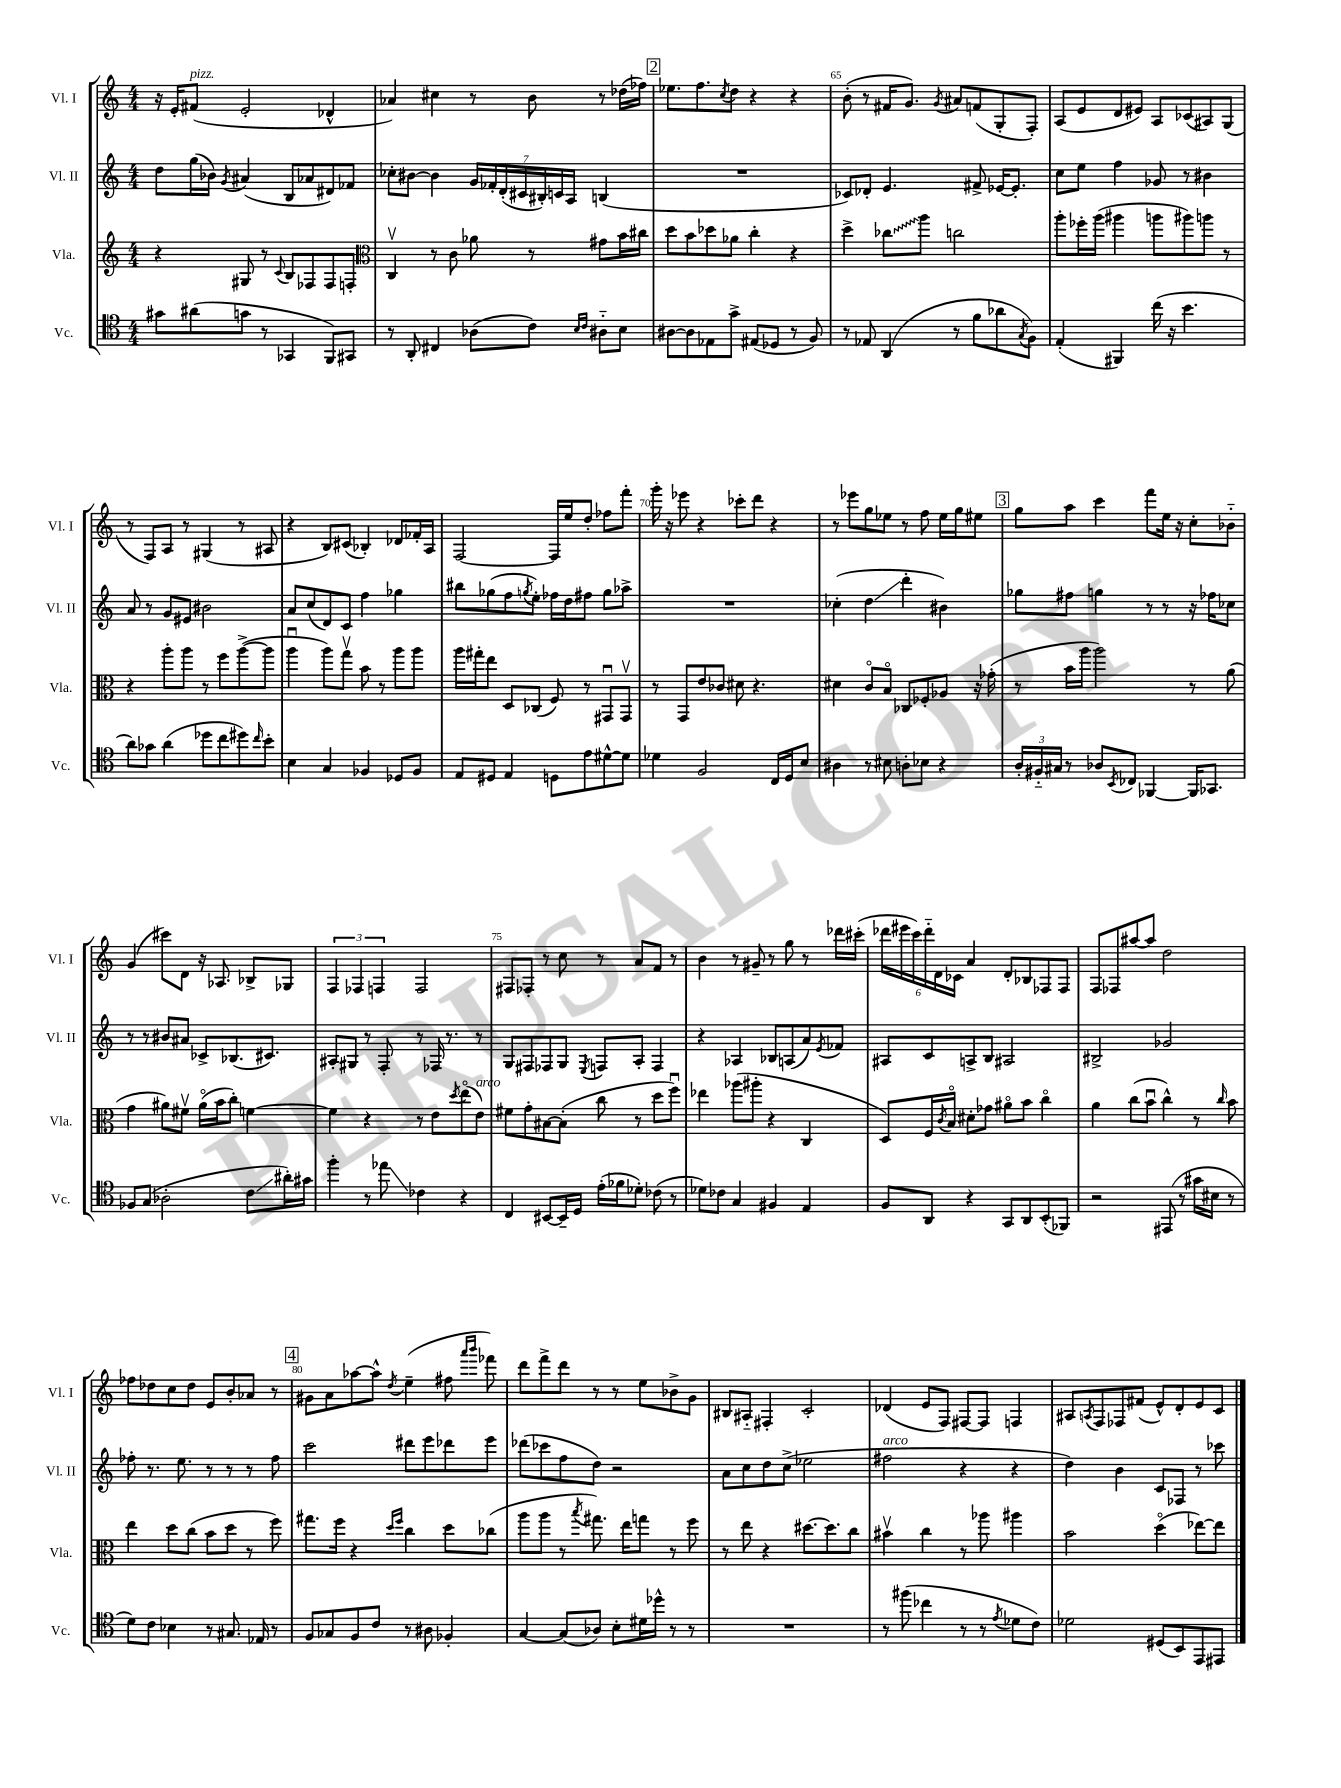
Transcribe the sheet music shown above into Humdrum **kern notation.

**kern	**kern	**kern	**kern
*staff4	*staff3	*staff2	*staff1
*clefC4	*clefG2	*clefG2	*clefG2
*k[]	*k[]	*k[]	*k[]
*M4/4	*M4/4	*M4/4	*M4/4
8g#\L	4r	8dd\L	16r
.	.	.	16e'/LK
(8a#\	.	(16gg\L	(8f#/J
.	.	16b-\JJ)	.
.	.	8qg/	.
8g\J	8G#/	(4a#/	2e'/
8r	8r	.	.
.	8qqc/	.	.
4GG-/	8B/L	8B/L	.
.	8F-/	8a-/	.
8FF/L)	8F-/	8d#/)	4d-^^/
8GG#/J	8F'/J	8f-/J	.
=	=	=	=
*	*clefC3	*	*
8r	4Cv/	8cc-'\L	4a-/)
8AA'/	.	[8b#\J	.
4C#/	8r	4b#\]	4cc#\
.	8c\	.	.
(8A-\L	8a-\	28g/LL	8r
.	.	28f-'/	.
.	.	(28d'/	.
.	.	28c#/	.
8c\J)	8r	.	8b\
.	.	28B#'/)	.
.	.	28c/	.
.	.	28A/JJ	.
16qqB/LL	.	.	.
16qqc/JJ	.	.	.
8A#'~\L	8g#\L	(4B/	8r
8B\J	16b\L	.	(16dd-\LL
.	16cc#\JJ	.	16ff-\JJ)
=	=	=	=
[8A#\L	8dd\L	1r	8.ee-\L
8A#\]	8b\	.	.
.	.	.	8.ff\
8E-\	8dd-\	.	.
.	.	.	8qcc/
8g^\J	8a-\J	.	8dd\J
(8E#/L	4cc'\	.	4r
8D-/J	.	.	.
8r	4r	.	4r
8F/)	.	.	.
=	=	=	=
8r	4dd^\	8c-/L)	(8b'\
8E-/	.	8d-'/J	8r
(4AA/	8cc-\L	4.e/	16f#/LK
.	.	.	8.g/J)
.	8aa\J	.	.
.	.	.	8qg/
8r	2cc\	.	8a#/L
8f\L	.	8f#^/	(8f/
8a-\	.	[16e-/LK	8G'/
.	.	8.e-'/]J	.
8qG/	.	.	.
8F\J)	.	.	8F'/J)
=	=	=	=
(4E'/	8aa'\L	8cc\L	(8A/L
.	16ff-'\L	8ee\J	8e/
.	(16aa\JJ	.	.
4FF#/)	4aa#\	4ff\	8d/
.	.	.	8e#/J)
(16cc\	8aa\L	8g-/	8A/L
16r	.	.	.
4.b\	8aa#\)	8r	(8c-/
.	8aa\J	4b#\	8A#/)
.	8r	.	(8G/J
=	=	=	=
8a\L)	4r	8a/	8r
8g-\J	.	8r	8F/L)
(4a\	8aa'\L	8g/L	8A/J
.	8aa\J	8e#/J	8r
8dd-\L	8r	2b#\	(4G#/
8cc\	8ff\L	.	.
8dd#\)	([8aa^\	.	8r
16qqcc/	.	.	.
8b'\J	8aa\]J	.	8A#/
=	=	=	=
4B\	4aau\	8a/L	4r
.	.	(8cc/	.
4G/	8aa\L)	8d/)	8B/L)
.	8ggv\J	8c/J	(8c#/J
4F-/	8b\	4ff\	4B-'/)
.	8r	.	.
8D-/L	8aa\L	4gg-\	8d-/L
8F-/J	8aa\J	.	16f-'/L
.	.	.	16A/JJ
=	=	=	=
8E/L	16aa\LL	8bb#\L	[2F/
.	16gg#'\J	.	.
8D#/J	8ee\J	(8gg-\	.
4E/	8D/L	8ff\	.
.	.	8qgg/	.
.	(8C-/J	8ee'\J)	.
8D\L	8F/)	16ff-\LL	16F/]LL
.	.	16dd\J	16ee/J
8e\	8r	8ff#\J	8dd'/J
[8d#^^\	8GG#u/L	8gg\L	8ff-\L
8d#\]J	8GG#v/J	8aa-^\J	8fff'\J
=	=	=	=
4d-\	8r	1r	16ggg'\
.	.	.	16r
.	8GG/L	.	8eee-\
2F/	8e/	.	4r
.	8c-/J	.	.
.	8d#\	.	8ccc-'\L
.	4.r	.	8ddd\J
16C/LL	.	.	4r
16D/J	.	.	.
8B/J	.	.	.
=	=	=	=
4A#\	4d#\	(4cc-'\	8r
.	.	.	8eee-\L
8r	8co/L	4dd\	8gg\
8B#\	8Bo/J	.	8ee-\J
8A'\L	8C-/L	4ddd'\	8r
8B-\J	8F-'/	.	8ff\
4r	8A-/J	4b#\)	16ee-\LL
.	.	.	16gg\J
.	16r	.	8ee#\J
.	(16g-'\	.	.
=	=	=	=
24A'/LL	8r	8gg-\L	8gg\L
24F#'~/	.	.	.
24G#/JJ	.	.	.
8r	16b\LL	8ff#\J	8aa\J
.	16aa\JJ	.	.
8A-/L	2aa\)	4gg\	4ccc\
8qBB/	.	.	.
8C-/J	.	.	.
[4FF-/	.	8r	8fff\L
.	.	8r	16ee\Jk
.	.	.	16r
16FF-/]LK	8r	16r	8cc'\L
8.GG-/J	.	16ff-\LK	.
.	(8a\	8cc-\J	8b-'~\J
=	=	=	=
8F-/L	4g\	8r	(4g/
(8G/J	.	8r	.
2A-'\	8a#\L)	8b#/L	8ccc#\L)
.	8f#v\J	8a#/J	8d\J
.	(16a#o\LL	8c-^/L	16r
.	16b\J	.	8.A-/
.	8cc'\J)	(8.B-/	.
8c\L	[4f\	.	8B-^/L
.	.	8.c#/J)	.
16a#'\L)	.	.	8G-/J
16g#\JJ	.	.	.
=	=	=	=
4ff'\	4f\]	8A#'/L	6F/
.	.	8G#/J	.
.	.	.	6F-/
8r	4r	8r	.
.	.	.	6F/
8ee-\	.	8F'/	.
4c-\	8r	8r	2F/
.	8e\L	16F-/	.
.	.	8.r	.
.	8qdd/	.	.
4r	(8eeo\	.	.
.	8e\J)	8r	.
=	=	=	=
4C/	8f#\L	8G/L	8F#/L
.	8g'\	8F#/	8F-'/J
[8BB#/L	[8B#\	8F-/	8r
16BB#~/]L	(8B#'\]J	8G/J	8cc\
16D/JJ	.	.	.
.	.	8qE/	.
(16e'\LL	8cc\	8F/L	8r
16f-\J	.	.	.
8d-'\J)	8r	8A'/J	8a/L
(8c-\	8dd\L	4F/	8f/J
8r	8ffu\J)	.	8r
=	=	=	=
8d-\L)	4ee-\	4r	4b\
8c-\J	.	.	.
4G/	(8aa-\L	4A-/	8r
.	8aa#'\J	.	8g#~/
4F#/	4r	8B-/L	8r
.	.	(8A/	8gg\
4E/	4C/	8a/)	8r
.	.	8qe/	.
.	.	8f-/J	16ddd-\LL
.	.	.	(16ccc#'\JJ
=	=	=	=
8F/L	8D/L)	8A#/L	24ddd-\LL
.	.	.	24eee#\
.	.	.	24ccc\)
8AA/J	16F/L	8c/	24ddd-'~\
.	.	.	24d\
.	8qc/	.	.
.	16Bo/JJ	.	.
.	.	.	24c-\JJ
4r	8d#'\L	8A^/	4a/
.	8g-\J	8B/J	.
8GG/L	8a#o\L	2A#/	8d'/L
8AA/	8b\J	.	8B-/
(8BB'/	4cco\	.	8F-/
8FF-/J)	.	.	8F-/J
=	=	=	=
2r	4a\	2B#^/	8F/L
.	.	.	8F-/
.	(8cc\L	.	[8aa#/
.	8bu\J	.	8aa#/]J
(8EE#/	4cc^^\)	2g-/	2dd\
8r	.	.	.
16g#\LL	8r	.	.
16B#\JJ	.	.	.
.	16qqcc/	.	.
8r	8b\	.	.
=	=	=	=
8d\L)	4ee\	8ff-'\	8ff-\L
8c\J	.	8.r	8dd-\
4B-\	8dd\L	.	8cc\
.	.	8.ee\	.
.	(8cc\J	.	8dd-\J
8r	8b\L	8r	8e/L
8.G#/	8dd\J	8r	8b'/
.	8r	8r	8a-/J
16E-/	.	.	.
8r	8ff\)	8ff-\	8r
=	=	=	=
8F/L	8.gg#\L	2ccc\	8g#\L
8G-/	.	.	8a\
.	16ff\Jk	.	.
8F/	4r	.	[8aa-\
8c/J	.	.	8aa-^^\]J
.	16qqdd/LL	.	.
.	16qqff/JJ	.	8qdd/
8r	4cc\	8ddd#\L	(4ee~\
8A#\	.	8eee\	.
4F-'/	8dd\L	8ddd-\	8ff#\
.	.	.	16qqaaa/LL
.	.	.	16qqbbb/JJ
.	(8cc-\J	8eee\J	8fff-\)
=	=	=	=
[4G/	8aa\L	(8ddd-\L	8ddd\L
.	8aa\J	8ccc-\	8fff^\
(8G/]L	8r	8ff\	8ddd\J
.	8qbb/	.	.
8A-/J)	8.gg#\)	8dd\J)	8r
8B'\L	.	2r	8r
.	16ee\LK	.	.
16d#\L	8gg\J	.	8ee\L
16dd-^^\JJ	.	.	.
8r	8r	.	8b-^\
8r	8ff\	.	8g\J
=	=	=	=
1r	8r	8a\L	8B#/L
.	8ee\	8cc\	8A#'~/J
.	4r	8dd\	4F#'/
.	.	(8cc^\J	.
.	[8.dd#\L	2ee-\	2c'/
.	8.dd#\]	.	.
.	8cc\J	.	.
=	=	=	=
8r	4b#v\	2ff#\	(4d-/
(8ff#\	.	.	.
4cc-\	4cc\	.	8e/L
.	.	.	8F/J)
8r	8r	4r	[8F#/L
8r	8aa-\	.	8F#/]J
8qe/	.	.	.
8d-\L	4aa#\	4r	4F/
8c\J)	.	.	.
=	=	=	=
2d-\	2b\	4dd\)	8A#/L
.	.	.	8qA/
.	.	.	8F/
.	.	4b\	8F-/
.	.	.	(8f#/J
(8D#/L	(4ddo\	8c/L	8e^^/L)
8BB/)	.	8F-/J	8d'/
8EE/	[8ee-\L)	8r	8e/
8EE#/J	8ee-\]J	8ccc-\	8c/J
==	==	==	==
*-	*-	*-	*-
